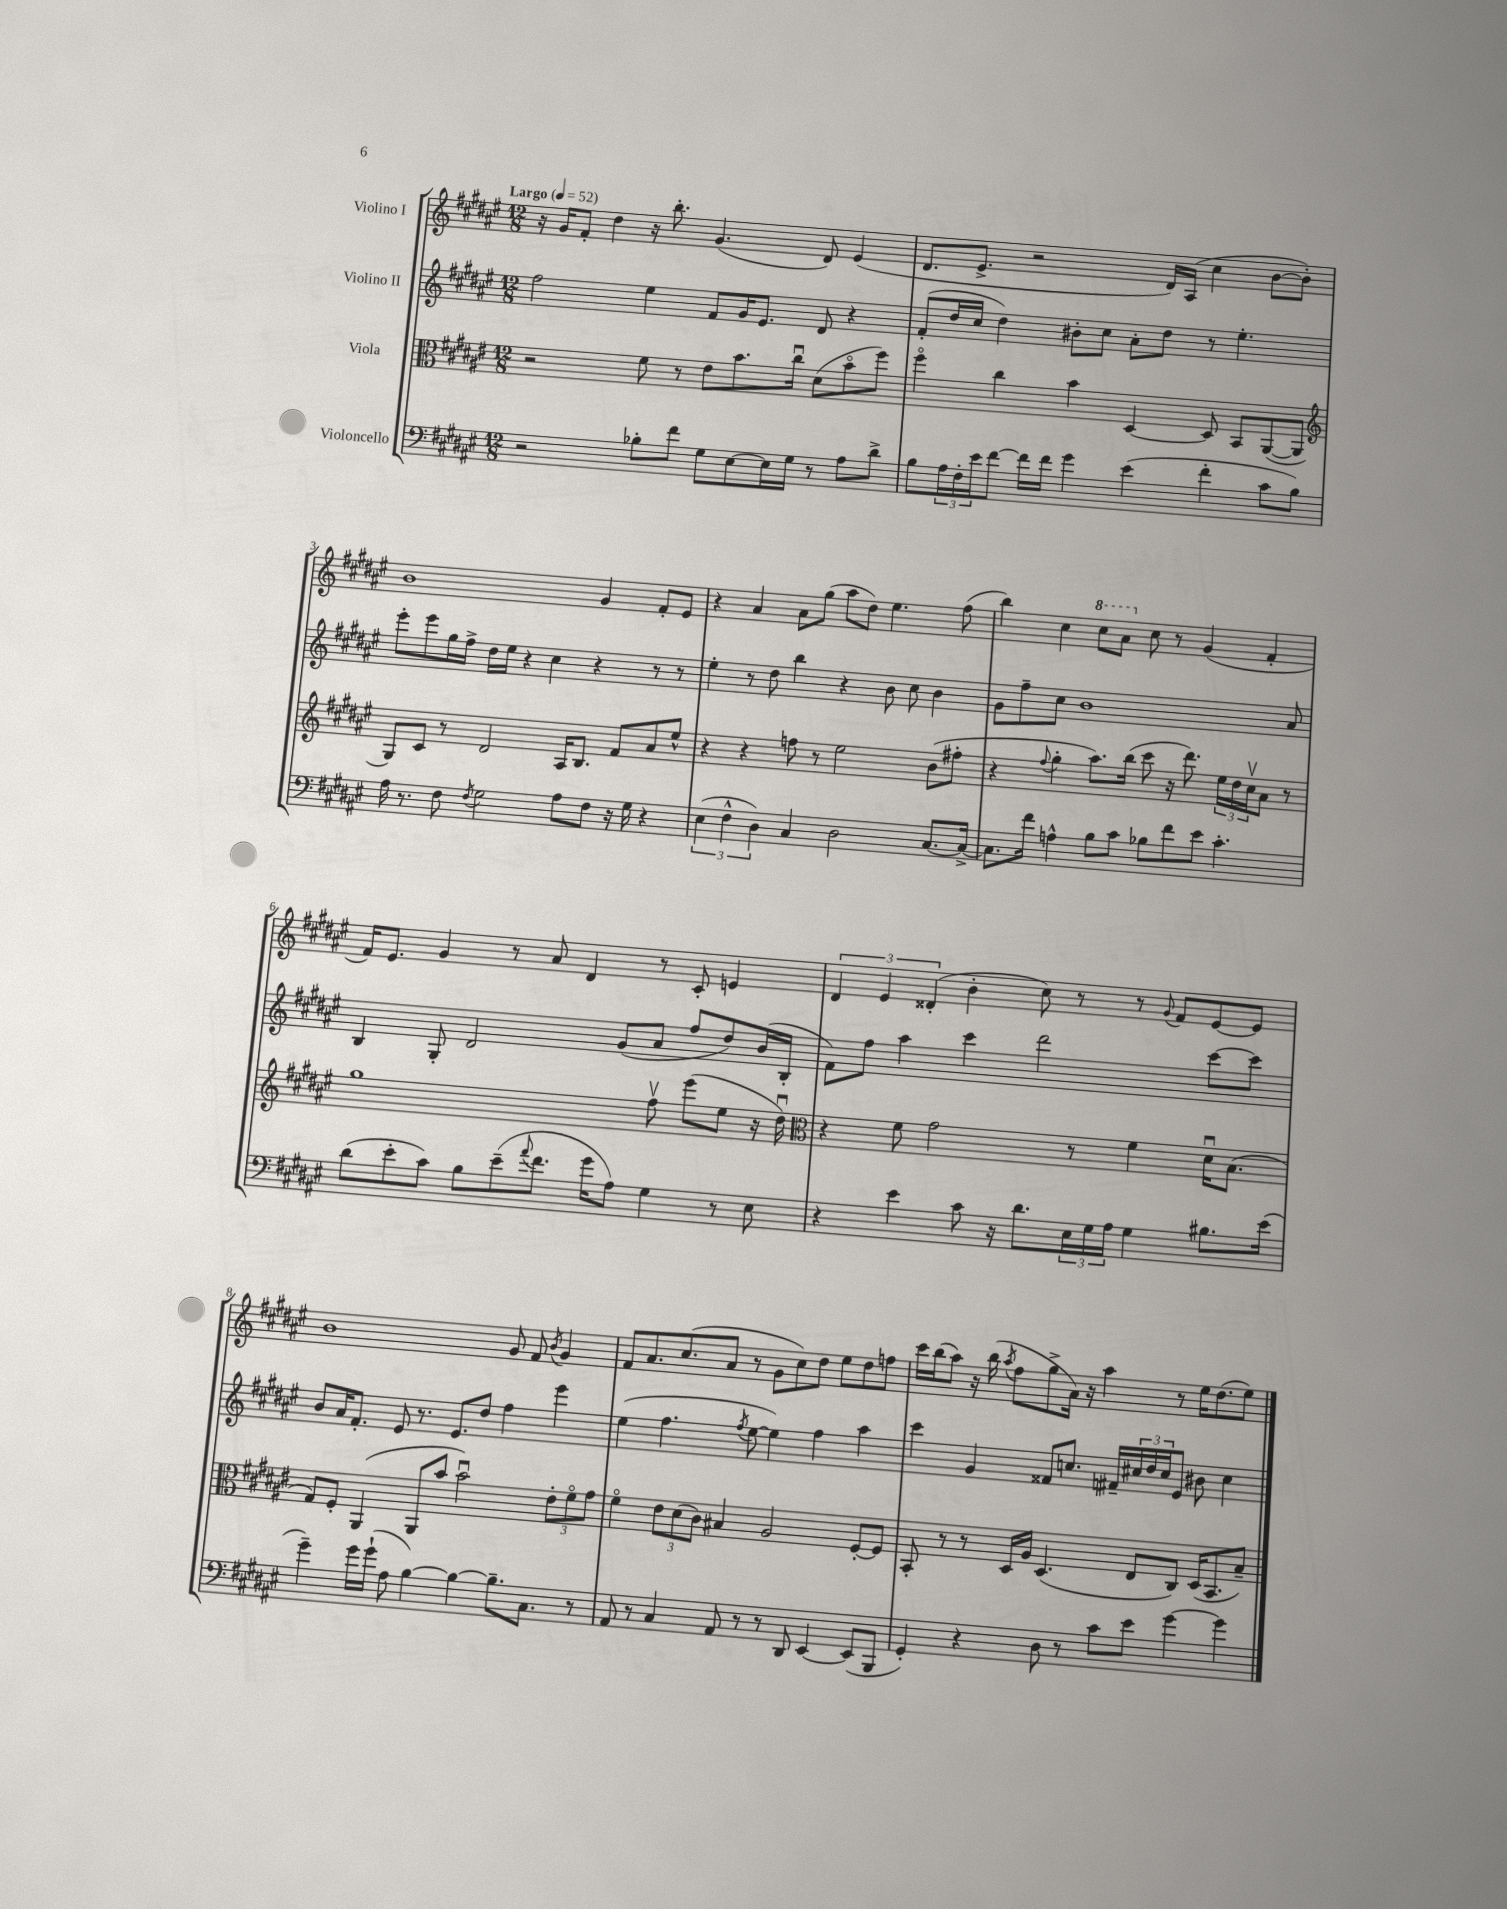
<<
\new StaffGroup <<
\new Staff = "s0" \with { instrumentName = "Violino I" } {
    \clef treble \key fis \major \numericTimeSignature \time 12/8 \tempo "Largo" 4 = 52
    r16 gis'16 fis'8-. dis''4 r16 b''8.-. gis'4.( dis'8) eis'4( |
    dis'8. eis'8.-> r2 dis'16) ais16( cis''4 b'8~ b'8-.) |
    b'1 gis'4 fis'8-. eis'8 |
    r4 ais'4 ais'8 gis''8( ais''8 dis''8) eis''4. fis''8( |
    b''4) cis''4 \ottava #1 cis'''8 ais''8 \ottava #0 cis''8 r8 gis'4( fis'4-. |
    fis'16) eis'8. gis'4 r8 ais'8 dis'4 r8 cis'8-. e'4 |
    \tuplet 3/2 { dis'4 eis'4 disis'4-.( } b'4-. cis''8) r8 r8 \appoggiatura { gis'8 } fis'8 eis'8~ eis'8 |
    b'1 gis'8 fis'8 \acciaccatura { b'8 } gis'4 |
    fis'8 ais'8. cis''8.( ais'8 r8 gis'8 cis''8) dis''8 eis''8 dis''8 f''8 |
    cis'''16 b''16( ais''8) r16 b''16( \acciaccatura { ais''8 } fis''8 gis''8-> ais'16) r16 ais''4 r8 eis''16 dis''8.( eis''8) \bar "|." |
}
\new Staff = "s1" \with { instrumentName = "Violino II" } {
    \clef treble \key fis \major \numericTimeSignature \time 12/8
    fis''2 eis''4 fis'8 gis'16 eis'8. dis'8 r4 |
    fis'8-.( dis''16 cis''16 dis''4) bis'8-. cis''8 ais'8-. dis''8 r8 eis''4.-. |
    eis'''8-. eis'''8 gis''16 fis''16-> dis''16 eis''16 r4 cis''4 r4 r8 r8 |
    eis''4-. r8 dis''8 b''4 r4 b'8 cis''8 b'4 |
    gis'8 fis''8-- cis''8 b'1 ais'8 |
    b4 gis8-. dis'2 gis'8( ais'8 fis''8 dis''8) b'16( b16-. |
    fis'8) fis''8 ais''4 cis'''4 dis'''2 cis'''8~ cis'''8 |
    b'8 ais'16 fis'8.-. eis'8 r8. eis'8. dis''8 fis''4 eis'''4 |
    eis''4( fis''4. \acciaccatura { fis''8 } eis''8~ eis''4) fis''4 ais''4 |
    cis'''4 gis'4 fisis'8 c''8. fis'16-- \tuplet 3/2 { cis''16 dis''16 cis''16 } eis'8 bis'8 cis''4 \bar "|." |
}
\new Staff = "s2" \with { instrumentName = "Viola" } {
    \clef alto \key fis \major \numericTimeSignature \time 12/8
    r2 fis'8 r8 eis'8 b'8. cis''16\downbow dis'8( b'8\flageolet fis''8) |
    fis''4\flageolet cis''4 b'4 dis4~ dis8 b,8 ais,8~( ais,8 |
    \clef treble gis8) cis'8 r8 dis'2 ais16 b8. fis'8 ais'8 eis''8-^ |
    r4 r4 f''8 r8 eis''2 b'8( fis''8-. |
    r4 \appoggiatura { fis''8 } gis''4-. ais''8.) b''16( cis'''8 r16 dis'''8.) \tuplet 3/2 { eis''16 dis''16 cis''16\upbow } ais'8 r8 |
    gis''1 fis''8\upbow eis'''8( eis''8 r16 dis''16\downbow) |
    \clef alto r4 fis'8 gis'2 r8 fis'4 dis'16\downbow b8.( |
    gis8) fis8-. ais,4( ais,8 b'8 b'2\downbow) \tuplet 3/2 { eis'8-. fis'8\flageolet gis'8 } |
    fis'4\flageolet \tuplet 3/2 { eis'8 dis'8( cis'8) } bis4 ais2 fis8~-. fis8 |
    b,8-. r8 r8 dis16 ais16 dis4.( eis8 cis8) dis16( b,8. b8--) \bar "|." |
}
\new Staff = "s3" \with { instrumentName = "Violoncello" } {
    \clef bass \key fis \major \numericTimeSignature \time 12/8
    r2 bes8-. fis'8 gis8 eis8~ eis16 gis16 r8 ais8 dis'8-> |
    b8 \tuplet 3/2 { ais16 fis16-. eis'16 } fis'8~ fis'16 fis'16 gis'4 eis'4( fis'4-. cis'8 b8) |
    ais16 r8. fis8 \acciaccatura { fis8 } gis2 ais8 fis8 r16 gis16 r4 |
    \tuplet 3/2 { eis4( fis4-^ dis4) } cis4 dis2 cis8.~ cis16~-> |
    cis8. fis'16 a4-^ b8 cis'8 bes8 fis'8 eis'8 cis'4.-. |
    dis'8( eis'8-. cis'8) b8 eis'8--( \appoggiatura { ais'8 } fis'8. gis'16 ais8) gis4 r8 eis8 |
    r4 eis'4 cis'8 r16 dis'8. \tuplet 3/2 { eis16 gis16 ais16 } gis4 bis8. eis'16( |
    gis'4--) gis'16 gis'16-!( ais8 b4~) b4~ b8.-- cis8. r8 |
    ais,8 r8 cis4 ais,8 r8 r8 dis,8 eis,4~ eis,8( b,,8 |
    gis,4-.) r4 dis8 r8 cis'8 eis'8 gis'4~ gis'4 \bar "|." |
}
>>
>>
